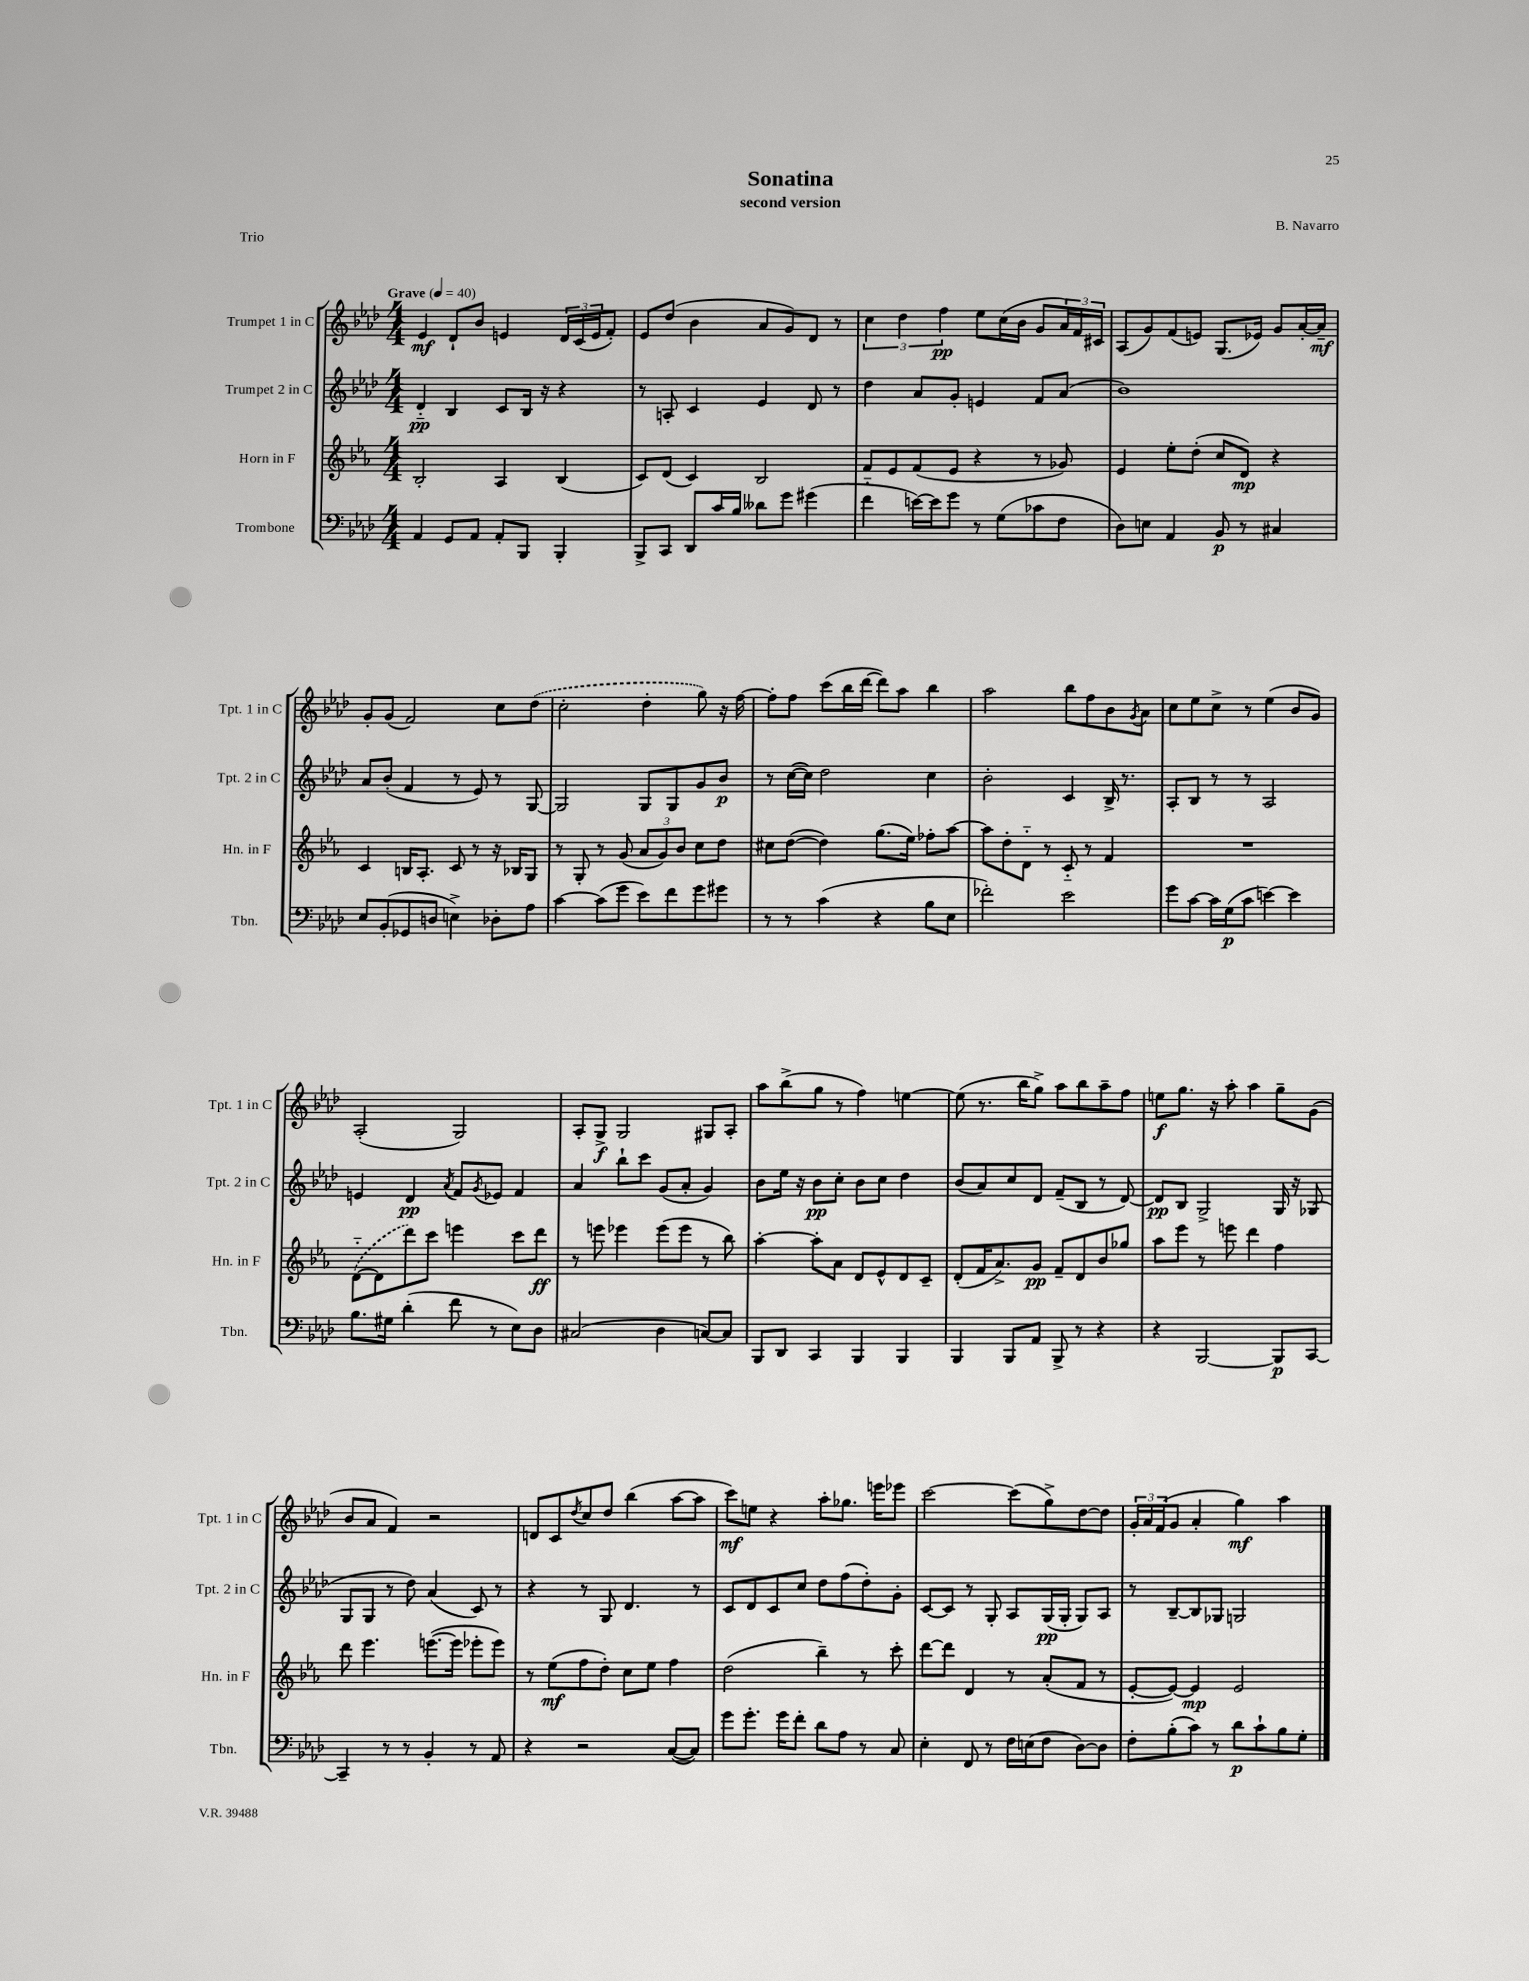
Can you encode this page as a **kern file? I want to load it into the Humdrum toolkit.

**kern	**kern	**kern	**kern
*staff4	*staff3	*staff2	*staff1
*clefF4	*clefG2	*clefG2	*clefG2
*k[b-e-a-d-]	*k[b-e-a-]	*k[b-e-a-d-]	*k[b-e-a-d-]
*M4/4	*M4/4	*M4/4	*M4/4
*MM40	*MM40	*MM40	*MM40
4AA-/	2B-'/	4d-'~/	4e-/
8GG/L	.	4B-/	8d-`/L
8AA-/J	.	.	8b-/J
8AA-'/L	4A-/	8c/L	4e/
8BBB-/J	.	16B-/Jk	.
.	.	16r	.
4BBB-'/	(4B-/	4r	24d-/LL
.	.	.	(24c/
.	.	.	24e/J
.	.	.	8f'/J)
=	=	=	=
8BBB-^/L	8c/L)	8r	8e-/L
8CC/J	(8d/J	8A'/	(8dd-/J
8DD-/L	4c/)	4c/	4b-\
16c/L	.	.	.
16B-/JJ	.	.	.
8d--\L	2B-/	4e-/	8a-/L
8g\J	.	.	8g/)
(4g#\	.	8d-/	8d-/J
.	.	8r	8r
=	=	=	=
4f'~\	8f/L	4dd-\	6cc\
.	8e-/	.	.
.	.	.	6dd-\
[16e\LL)	(8f/	8a-/L	.
16e\]J	.	.	.
.	.	.	6ff\
8g\J	8e-/J	8g'/J	.
8r	4r	4e/	8ee-\L
(8G\L	.	.	(16cc\L
.	.	.	16b-\JJ
8c-\	8r	8f/L	8g/L
8F\J	8g-/)	(8a-/J	24a-/L)
.	.	.	24f/
.	.	.	24c#/JJ
=	=	=	=
8D-\L)	4e-/	1b-)	(8A-/L
8E\J	.	.	8g/)
4AA-/	8ee-'\L	.	(8f/
.	(8dd'\J	.	8e/J)
8BB-/	8cc/L	.	(8.G/L
8r	8d/J)	.	.
.	.	.	16e-/Jk)
4C#/	4r	.	8g/L
.	.	.	[16a-'/L
.	.	.	16a-~/]JJ
=	=	=	=
8E-/L	4c/	8a-/L	8g'/L
(8BB-'/	.	(8b-'/J	(8g/J
8GG-/	16B/LK	4f/	2f/)
.	8.A-'/J	.	.
8D/J	.	.	.
4E^\)	8c/	8r	.
.	8r	8e-/)	.
8D-'\L	16r	8r	8cc\L
.	16B-/LK	.	.
8A-\J	8G/J	[8G/	(8dd-\J
=	=	=	=
[4c\	8r	2G/]	2cc'\
.	8G'/	.	.
(8c\]L	8r	.	.
8g\J	(8g/	.	.
8e-\L)	12a-/L	8G/L	4dd-'\
.	12g/)	.	.
8f\	.	8G/	.
.	12b-/J	.	.
8g\	8cc\L	8g/	8gg\)
8g#\J	8dd\J	8b-/J	16r
.	.	.	[16ff\
=	=	=	=
8r	8cc#\L	8r	8ff'\]L
8r	([8dd\J	([16cc\LL	8ff\J
.	.	16cc\]JJ)	.
(4c\	4dd\])	2dd-\	(8ccc\L
.	.	.	16bb-\L
.	.	.	[16ddd-\JJ
4r	(8.gg\L	.	8ddd-\]L)
.	.	.	8aa-\J
.	16ee-\Jk)	.	.
8B-\L	8ff-'\L	4cc\	4bb-\
8E-\J	[8aa-\J	.	.
=	=	=	=
2f-'\)	8aa-\]L	2b-'\	2aa-\
.	8dd'\	.	.
.	8d'~\J	.	.
.	8r	.	.
2e-\	8c'~/	4c/	8bb-\L
.	8r	.	8ff\
.	4f/	16B-^/	8b-\
.	.	8.r	.
.	.	.	8qg/
.	.	.	8a-\J
=	=	=	=
8g\L	1r	8A-'/L	8cc\L
[8c\J	.	8B-/J	8ee-\
16c\]LL	.	8r	8cc^\J
(16G\J	.	.	.
8c\J	.	8r	8r
[4e\)	.	2A-/	(4ee-\
4e\]	.	.	8b-/L
.	.	.	8g/J)
=	=	=	=
8.B-\L	([8d'~\L	4e/	(2A-'/
.	8d\]	.	.
16G#\Jk	.	.	.
(4d-'\	8ddd\)	4d-/	.
.	8ccc\J	.	.
.	.	8qa-/	.
8f\	4eee\	8f/L	2G/)
.	.	8qg/	.
8r	.	8e-/J	.
8E-\L)	8ccc\L	4f/	.
8D-\J	8ddd\J	.	.
=	=	=	=
(2C#/	8r	4a-/	8A-'/L
.	8eee\	.	8G^/J
.	4eee-\	8bb-`\L	2G/
.	.	8ccc\J	.
4D-\	(8eee-\L	(8g/L	.
.	8eee-\J	8a-'/J	.
[8C/L)	8r	4g/)	8G#/L
8C/]J	8bb-\)	.	8A-'/J
=	=	=	=
8BBB-/L	[4aa-'\	8b-\L	8aa-\L
8DD-/J	.	16ee-\Jk	(8bb-^\
.	.	16r	.
4CC/	8aa-'\]L	8b-\L	8gg\J
.	8a-\J	8cc'\J	8r
4BBB-/	8d/L	8b-\L	4ff\)
.	8e-^^/	8cc\J	.
4BBB-/	8d/	4dd-\	[4ee\
.	8c~/J	.	.
=	=	=	=
4BBB-/	(8d'/L	(8b-/L	(8ee\]
.	16f/K	8a-/)	8.r
.	8.a-^/)	.	.
8BBB-/L	.	8cc/	.
.	.	.	16bb-\LK
8AA-/J	8g/J	8d-/J	8gg^\J)
8BBB-^/	8f~/L	(8f~/L	8aa-\L
8r	8d/	8B-/J	8bb-\
4r	8b-/	8r	8aa-~\
.	8gg-/J	[8d-/)	8ff\J
=	=	=	=
4r	8aa-\L	8d-/]L	8ee\L
.	8eee-\J	8B-/J	8.gg\J
[2BBB-/	8r	2G^/	.
.	.	.	16r
.	8eee\	.	8aa-'\
.	4ddd\	.	4aa-\
8BBB-/]L	4ff\	16G/	8gg~\L
.	.	16r	.
[8CC/J	.	(8G-/	(8g\J
=	=	=	=
4CC~/]	8ddd\	8G/L	8b-/L
.	4.eee-\	8G/J	8a-/J
8r	.	8r	4f/)
8r	.	8dd-\)	.
4BB-'/	([8.eee\L	(4a-/	2r
.	16eee\]Jk	.	.
8r	8eee-'\L	8c/)	.
8AA-/	8eee-\J)	8r	.
=	=	=	=
4r	8r	4r	8d/L
.	(8ee-\L	.	8c/
.	.	.	8qdd-/
2r	8ff\	8r	8cc/
.	8dd'\J)	8G/	8dd-/J
.	8cc\L	4.d-/	(4bb-\
.	8ee-\J	.	.
([8C/L	4ff\	.	[8aa-\L
8C/]J)	.	8r	8aa-\]J
=	=	=	=
8g\L	(2dd\	8c/L	8ccc\L)
8.g'\J	.	8d-/	8ee\J
.	.	8c/	4r
16g\LK	.	.	.
8f'\J	.	8cc/J	.
8d-\L	4bb-~\)	8dd-\L	8aa-'\L
8A-\J	.	(8ff\	8.gg-\J
8r	8r	8dd-'\)	.
.	.	.	16eee\LK
8C/	8ccc'\	8g'\J	8eee-\J
=	=	=	=
4E-'\	[8ddd\L	[8c/L	[2ccc\
.	8ddd\]J	8c/]J	.
8FF/	4d/	8r	.
8r	.	8G'/	.
16F\LL	8r	8A-/L	(8ccc\]L
(16E\J	.	.	.
8F\J	(8a-'/L	(16G/L	8gg^\)
.	.	16G'/JJ	.
[8D-\L)	8f/J	8G/L)	[8dd-\
8D-\]J	8r	8A-/J	8dd-\]J
=	=	=	=
8F'\L	[8e-'/L	8r	24g'/LL
.	.	.	24a-/
.	.	.	(24f/J
(8B-'\	8e-/_J)	[8B-~/L	8g/J
8c\J)	4e-/]	8B-/]	4a-'/
8r	.	8G-/J	.
8d-\L	2e-/	2G/	4gg\)
8c`\	.	.	.
8B-\	.	.	4aa-\
8G'\J	.	.	.
==	==	==	==
*-	*-	*-	*-
